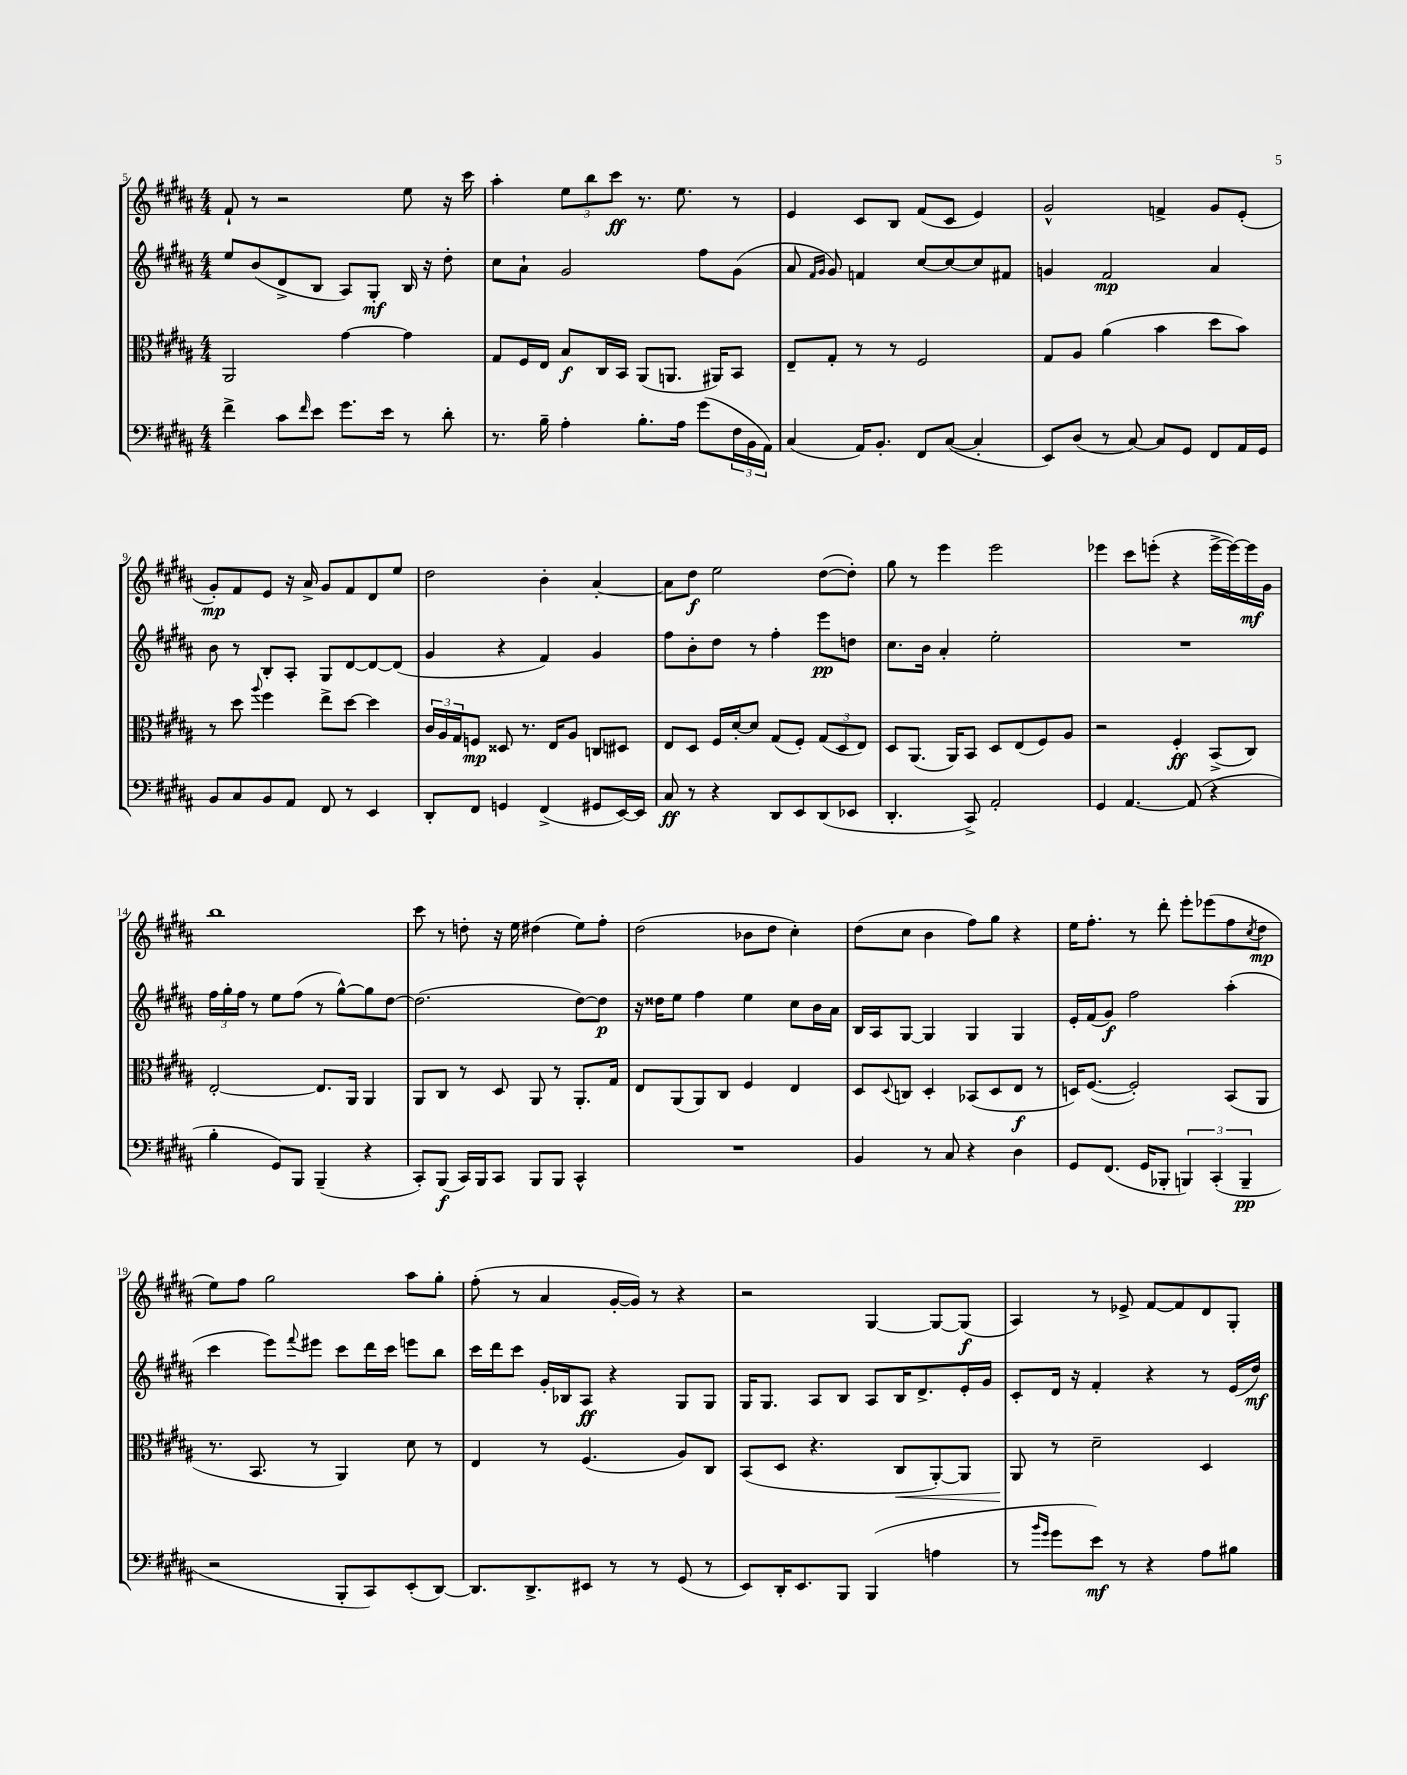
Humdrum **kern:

**kern	**kern	**kern	**kern
*staff4	*staff3	*staff2	*staff1
*clefF4	*clefC3	*clefG2	*clefG2
*k[f#c#g#d#a#]	*k[f#c#g#d#a#]	*k[f#c#g#d#a#]	*k[f#c#g#d#a#]
*M4/4	*M4/4	*M4/4	*M4/4
4f#^\	2AA#/	8ee/L	8f#`/
.	.	(8b/	8r
8c#\L	.	8d#^/	2r
16qqf#/	.	.	.
8e\J	.	8B/J	.
8.g#\L	[4g#\	8A#/L)	.
.	.	8G#'/J	.
16e\Jk	.	.	.
8r	4g#\]	16B/	8ee\
.	.	16r	.
8d#'\	.	8dd#'\	16r
.	.	.	16ccc#\
=	=	=	=
8.r	8G#/L	8cc#\L	4aa#'\
.	16F#/L	8a#`\J	.
16B~\	16E/JJ	.	.
4A#'\	8B/L	2g#/	12ee\L
.	.	.	12bb\
.	16C#/L	.	.
.	.	.	12ccc#\J
.	16BB/JJ	.	.
8.B'\L	(8AA#/L	.	8.r
.	8.AA/J	.	.
16A#\Jk	.	.	8.ee\
(8g#\L	.	8ff#\L	.
.	16AA#/LK)	.	.
24F#\L	8BB/J	(8g#\J	8r
24BB\	.	.	.
24AA#\JJ)	.	.	.
=	=	=	=
(4C#/	8E~/L	8a#/	4e/
.	.	16qqf#/LL	.
.	.	16qqg#/JJ	.
.	8G#'/J	8g#/)	.
16AA#/LK)	8r	4f/	8c#/L
8.BB'/J	.	.	.
.	8r	.	8B/J
8FF#/L	2F#/	[8cc#/L	(8f#/L
([8C#/J	.	8cc#/_	8c#/J
4C#'/]	.	8cc#/]	4e/)
.	.	8f#/J	.
=	=	=	=
8EE/L)	8G#/L	4g/	2g#^^/
(8D#/J	8A#/J	.	.
8r	(4a#\	2f#/	.
[8C#/)	.	.	.
8C#/]L	4b\	.	4f^/
8GG#/J	.	.	.
8FF#/L	8dd#\L	4a#/	8g#/L
16AA#/L	8b\J)	.	(8e'/J
16GG#/JJ	.	.	.
=	=	=	=
8BB/L	8r	8b\	8g#'/L)
8C#/	8dd#\	8r	8f#/
.	8qqaa#/	.	.
8BB/	4ff#\	8B'/L	8e/J
8AA#/J	.	8A#'/J	16r
.	.	.	16a#^/
8FF#/	8ee^\L	8G#/L	8g#/L
8r	[8dd#\J	[8d#/	8f#/
4EE/	4dd#\]	8d#/_	8d#/
.	.	(8d#/]J	8ee/J
=	=	=	=
8DD#'/L	24c#/LL	4g#/	2dd#\
.	24A#/	.	.
.	24G#/J	.	.
8FF#/J	8F/J	.	.
4GG/	8D##/	4r	.
.	8.r	.	.
(4FF#^/	.	4f#/)	4b'\
.	16E/LK	.	.
.	8A#/J	.	.
8GG#/L	8C/L	4g#/	[4a#'/
[16EE/L)	8D#/J	.	.
16EE/]JJ	.	.	.
=	=	=	=
8C#/	8E/L	8ff#\L	8a#\]L
8r	8D#/J	8b'\	8dd#\J
4r	16F#/LL	8dd#\J	2ee\
.	[16d#'/J	.	.
.	8d#/]J	8r	.
8DD#/L	(8G#/L	4ff#'\	.
8EE/	8F#'/J)	.	.
(8DD#/	(12G#/L	8eee\L	([8dd#\L
.	12D#/	.	.
8EE-/J	.	8dd\J	8dd#'\]J)
.	12E/J)	.	.
=	=	=	=
4.DD#'/	8D#/L	8.cc#\L	8gg#\
.	(8.AA#/J	.	8r
.	.	16b\Jk	.
.	.	4a#'/	4eee\
.	16AA#/LK)	.	.
8CC#^/)	8BB/J	.	.
2AA#'/	8D#/L	2ee'\	2eee\
.	(8E/	.	.
.	8F#/)	.	.
.	8A#/J	.	.
=	=	=	=
4GG#/	2r	1r	4eee-\
[4.AA#/	.	.	8ccc#\L
.	.	.	(8eee'\J
.	4F#'/	.	4r
(8AA#/]	.	.	.
4r	(8BB^/L	.	[16eee^\LL
.	.	.	16eee\_)
.	8C#/J)	.	16eee\]
.	.	.	16g#\JJ
=	=	=	=
4B'\	[2E'/	24ff#\LL	1bb
.	.	24gg#'\	.
.	.	24ff#\JJ	.
.	.	8r	.
8GG#/L)	.	8ee\L	.
8BBB/J	.	(8ff#\J	.
(4BBB~/	8.E/]L	8r	.
.	.	[8gg#^^\L)	.
.	16AA#/Jk	.	.
4r	4AA#/	8gg#\]	.
.	.	[8dd#\J	.
=	=	=	=
8CC#'/L)	8AA#/L	(2.dd#\]	8ccc#\
(8BBB/J	8C#/J	.	8r
16CC#/LL)	8r	.	8dd'\
16BBB/J	.	.	.
8CC#/J	8D#/	.	16r
.	.	.	16ee\
8BBB/L	8AA#/	.	(4dd#\
8BBB/J	8r	.	.
4CC#^^/	8.AA#'/L	[8dd#\L)	8ee\L)
.	.	8dd#\]J	8ff#'\J
.	16G#/Jk	.	.
=	=	=	=
1r	8E/L	16r	(2dd#\
.	.	16dd##\LK	.
.	(8AA#/	8ee\J	.
.	8AA#/)	4ff#\	.
.	8C#/J	.	.
.	4F#/	4ee\	8b-\L
.	.	.	8dd#\J
.	4E/	8cc#\L	4cc#'\)
.	.	16b\L	.
.	.	16a#\JJ	.
=	=	=	=
4BB/	8D#/L	16B/LL	(8dd#\L
.	.	16A#/J	.
.	8qqD#/	.	.
.	8C/J	[8G#/J	8cc#\J
8r	4D#'/	4G#/]	4b\
8C#/	.	.	.
4r	(8BB-/L	4G#/	8ff#\L)
.	8D#/	.	8gg#\J
4D#\	8E/J	4G#/	4r
.	8r	.	.
=	=	=	=
8GG#/L	16D/LK)	16e'/LL	16ee\LK
.	([8.F#/J	(16f#/J	8.ff#'\J
(8.FF#/J	.	8g#/J)	.
.	2F#'/])	2ff#\	8r
16GG#/LK	.	.	.
8BBB-'/J	.	.	8ddd#'\
6BBB/)	.	.	8eee'\L
.	.	.	(8eee-\
(6CC#'/	.	.	.
.	(8BB/L	(4aa#'\	8ff#\
6BBB~/	.	.	.
.	.	.	8qcc#/
.	8AA#/J	.	8dd#\J
=	=	=	=
2r	8.r	4ccc#\	8ee\L)
.	.	.	8ff#\J
.	8.BB/	.	.
.	.	8eee\L)	2gg#\
.	.	8qqfff#/	.
.	8r	8eee#\J	.
8BBB'/L	4AA#/)	8ccc#\L	.
8CC#/)	.	16ddd#\L	.
.	.	16ccc#\JJ	.
(8EE'/	8d#\	8eee\L	8aa#\L
[8DD#/J)	8r	8bb\J	8gg#'\J
=	=	=	=
8.DD#/]L	4E/	16ccc#\LL	(8ff#'\
.	.	16ddd#\J	.
.	.	8ccc#\J	8r
8.DD#^/	.	.	.
.	8r	16g#'/LL	4a#/
.	.	16B-/J	.
8EE#/J	(4.F#/	8A#/J	.
8r	.	4r	[16g#'/LL
.	.	.	16g#/]JJ)
8r	.	.	8r
(8GG#/	8A#/L)	8G#/L	4r
8r	8C#/J	8G#/J	.
=	=	=	=
8EE/L)	(8BB/L	16G#/LK	2r
.	.	8.G#/J	.
16DD#'/K	8D#/J	.	.
8.EE/	.	.	.
.	4.r	8A#/L	.
8BBB/J	.	8B/J	.
(4BBB/	.	8A#/L	[4G#/
.	8C#/L	16B/K	.
.	.	8.d#^/	.
4A\	[8AA#'/)	.	8G#/_L
.	8AA#/]J	16e'/L	(8G#/]J
.	.	16g#/JJ	.
=	=	=	=
8r	8AA#/	8c#'/L	4A#/)
16qqb/LL	.	.	.
16qqg#/JJ	.	.	.
8g#\L	8r	16d#/Jk	.
.	.	16r	.
8e\J)	2d#~\	4f#'/	8r
8r	.	.	8e-^/
4r	.	4r	[8f#/L
.	.	.	8f#/]
8A#\L	4D#/	8r	8d#/
8B#\J	.	(16e/LL	8G#'/J
.	.	16dd#/JJ)	.
==	==	==	==
*-	*-	*-	*-
